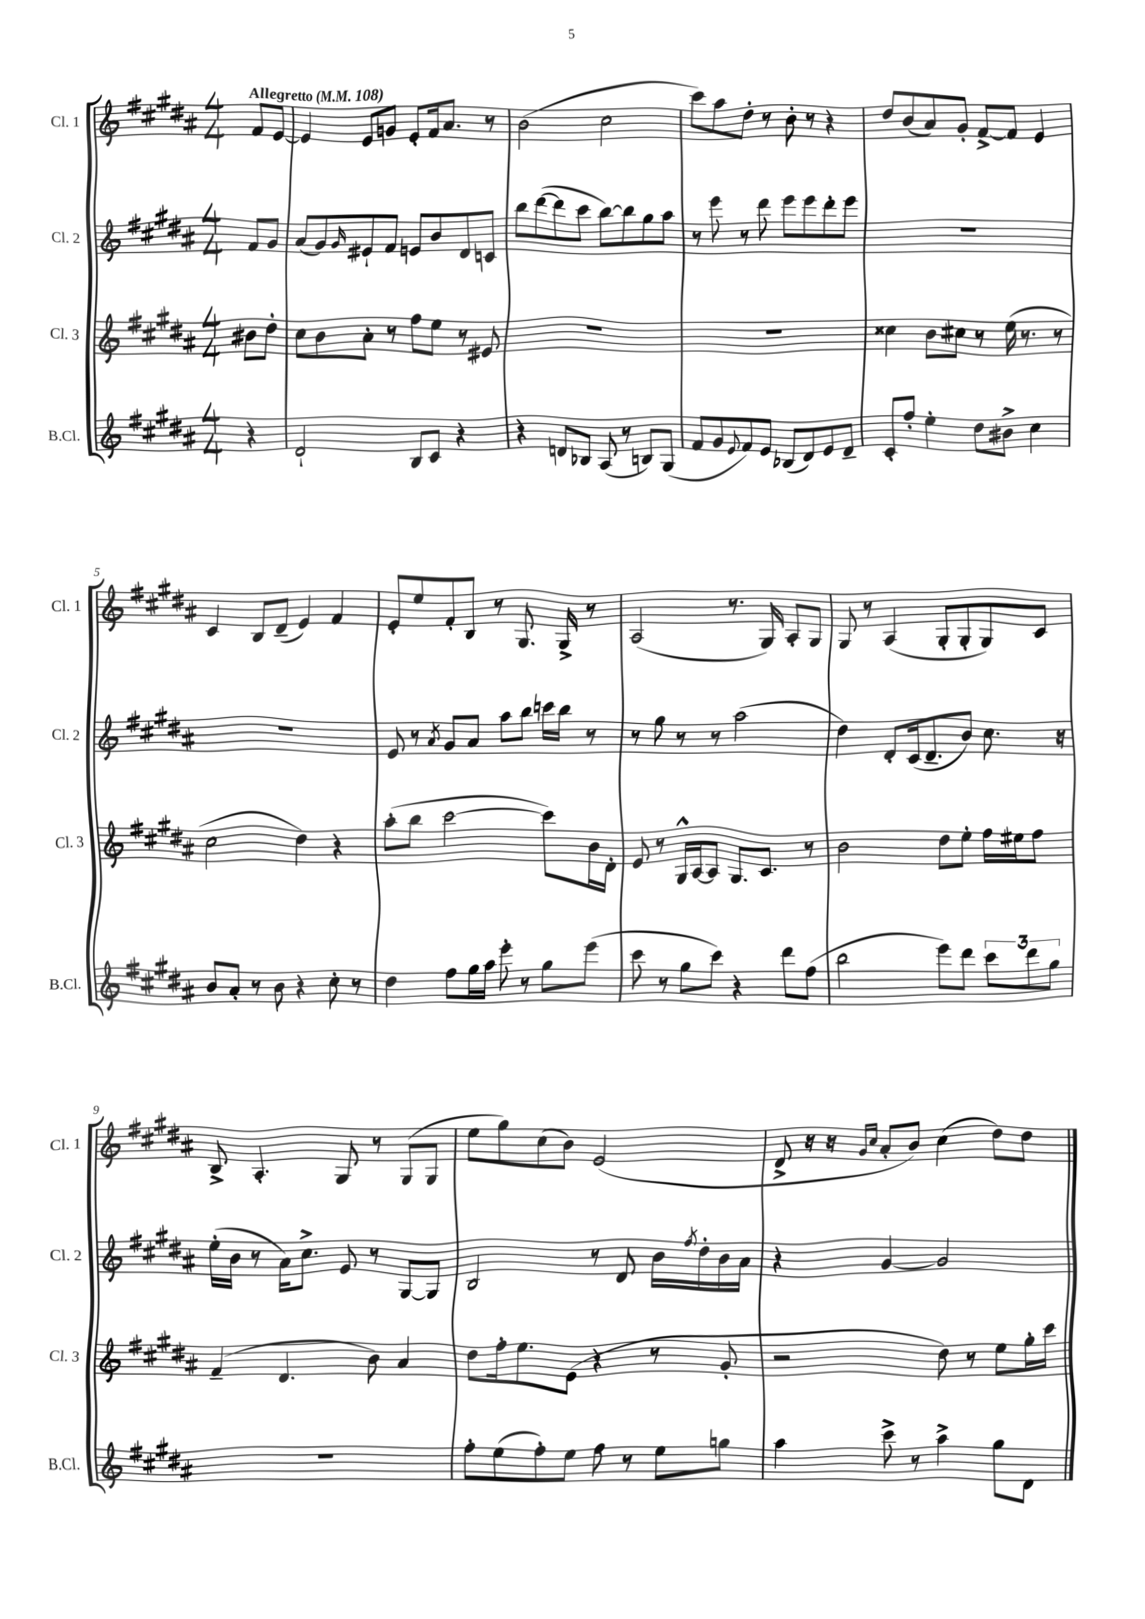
<<
\new StaffGroup <<
\new Staff = "s0" \with { instrumentName = "Cl. 1" shortInstrumentName = "Cl. 1" } {
    \clef treble \key b \major \numericTimeSignature \time 4/4 \partial 4 \tempo "Allegretto" 4 = 108
    fis'8 e'8~ |
    e'4 e'8 g'8 e'8-. fis'16 ais'8. r8 |
    b'2( cis''2 |
    cis'''8) ais''8 dis''8-. r8 b'8-. r8 r4 |
    dis''8 b'8( ais'8) gis'8-. fis'8~-> fis'8 e'4 |
    cis'4 b8 dis'8--( e'4) fis'4 |
    e'8-. e''8 fis'8-. b8 r8 gis8. gis16-> r8 |
    ais2( r8. gis16) ais8-. gis8 |
    gis8 r8 ais4( gis8-. gis8-. gis8) cis'8 |
    b8-> ais4.-. gis8 r8 gis8( gis8 |
    e''8 gis''8) cis''8( b'8) e'2( |
    dis'8-> r16 r16 \grace { gis'16 cis''16 } ais'8-. b'8) cis''4( dis''8) dis''8 \bar "|." |
}
\new Staff = "s1" \with { instrumentName = "Cl. 2" shortInstrumentName = "Cl. 2" } {
    \clef treble \key b \major \numericTimeSignature \time 4/4 \partial 4
    fis'8 gis'8 |
    ais'8( gis'8) \grace { gis'16 } eis'8-! fis'8 e'8 b'8 dis'8 c'8 |
    b''8 dis'''8~( dis'''8 cis'''8 b''8~) b''8 gis''8 ais''8 |
    r8 e'''8 r8 dis'''8 e'''8 e'''8 dis'''8-. e'''8 |
    R1 |
    R1 |
    e'8 r8 \acciaccatura { ais'8 } gis'8 ais'8 ais''8 b''8 c'''16 b''16 r8 |
    r8 gis''8 r8 r8 ais''2( |
    dis''4) dis'8-. cis'16( dis'8.-- b'8) cis''8. r16 |
    e''16-.( b'16 r8 ais'16) cis''8.-> e'8 r8 gis8~ gis8 |
    b2 r8 dis'8 b'16 \acciaccatura { fis''8 } dis''16-. b'16 ais'16 |
    r4 gis'4~ gis'2 \bar "|." |
}
\new Staff = "s2" \with { instrumentName = "Cl. 3" shortInstrumentName = "Cl. 3" } {
    \clef treble \key b \major \numericTimeSignature \time 4/4 \partial 4
    bis'8 dis''8-. |
    cis''8 b'8 ais'8-. r8 fis''8 e''8 r8 eis'8 |
    R1 |
    R1 |
    cisis''4 b'8 cis''8 r8 e''16( r8. r8 |
    cis''2 dis''4) r4 |
    ais''8-.( b''8 cis'''2~ cis'''8) b'16 dis'16-. |
    e'8 r8 gis16-^ ais16~ ais8 gis8. cis'8. r8 |
    b'2 dis''8 e''8-. fis''16 eis''16 fis''8 |
    fis'4--( dis'4. b'8) ais'4 |
    dis''8 fis''16-. e''8. e'8( r4 r8 gis'8-. |
    r2 dis''8) r8 e''8 gis''16-. cis'''16 \bar "|." |
}
\new Staff = "s3" \with { instrumentName = "B.Cl." shortInstrumentName = "B.Cl." } {
    \clef treble \key b \major \numericTimeSignature \time 4/4 \partial 4
    r4 |
    dis'2-! b8 cis'8 r4 |
    r4 d'8 bes8 ais8( r8 b8) gis8( |
    fis'8 gis'8 \appoggiatura { e'8 } fis'8) e'8 bes8( dis'8) e'8 dis'8-- |
    cis'8-. fis''8-. e''4-. dis''8 bis'8-> cis''4 |
    b'8 ais'8-. r8 b'8 r4 cis''8-. r8 |
    dis''4 fis''8 gis''16 ais''16 e'''8-. r8 gis''8 e'''8( |
    cis'''8 r8 gis''8 cis'''8) r4 dis'''8 fis''8( |
    b''2 e'''8) dis'''8 \tuplet 3/2 { cis'''8 dis'''8 gis''8 } |
    R1 |
    fis''8-. e''8( fis''8-.) e''8 fis''8 r8 e''8 g''8 |
    ais''4 cis'''8-> r8 ais''4-> gis''8 dis'8 \bar "|." |
}
>>
>>
